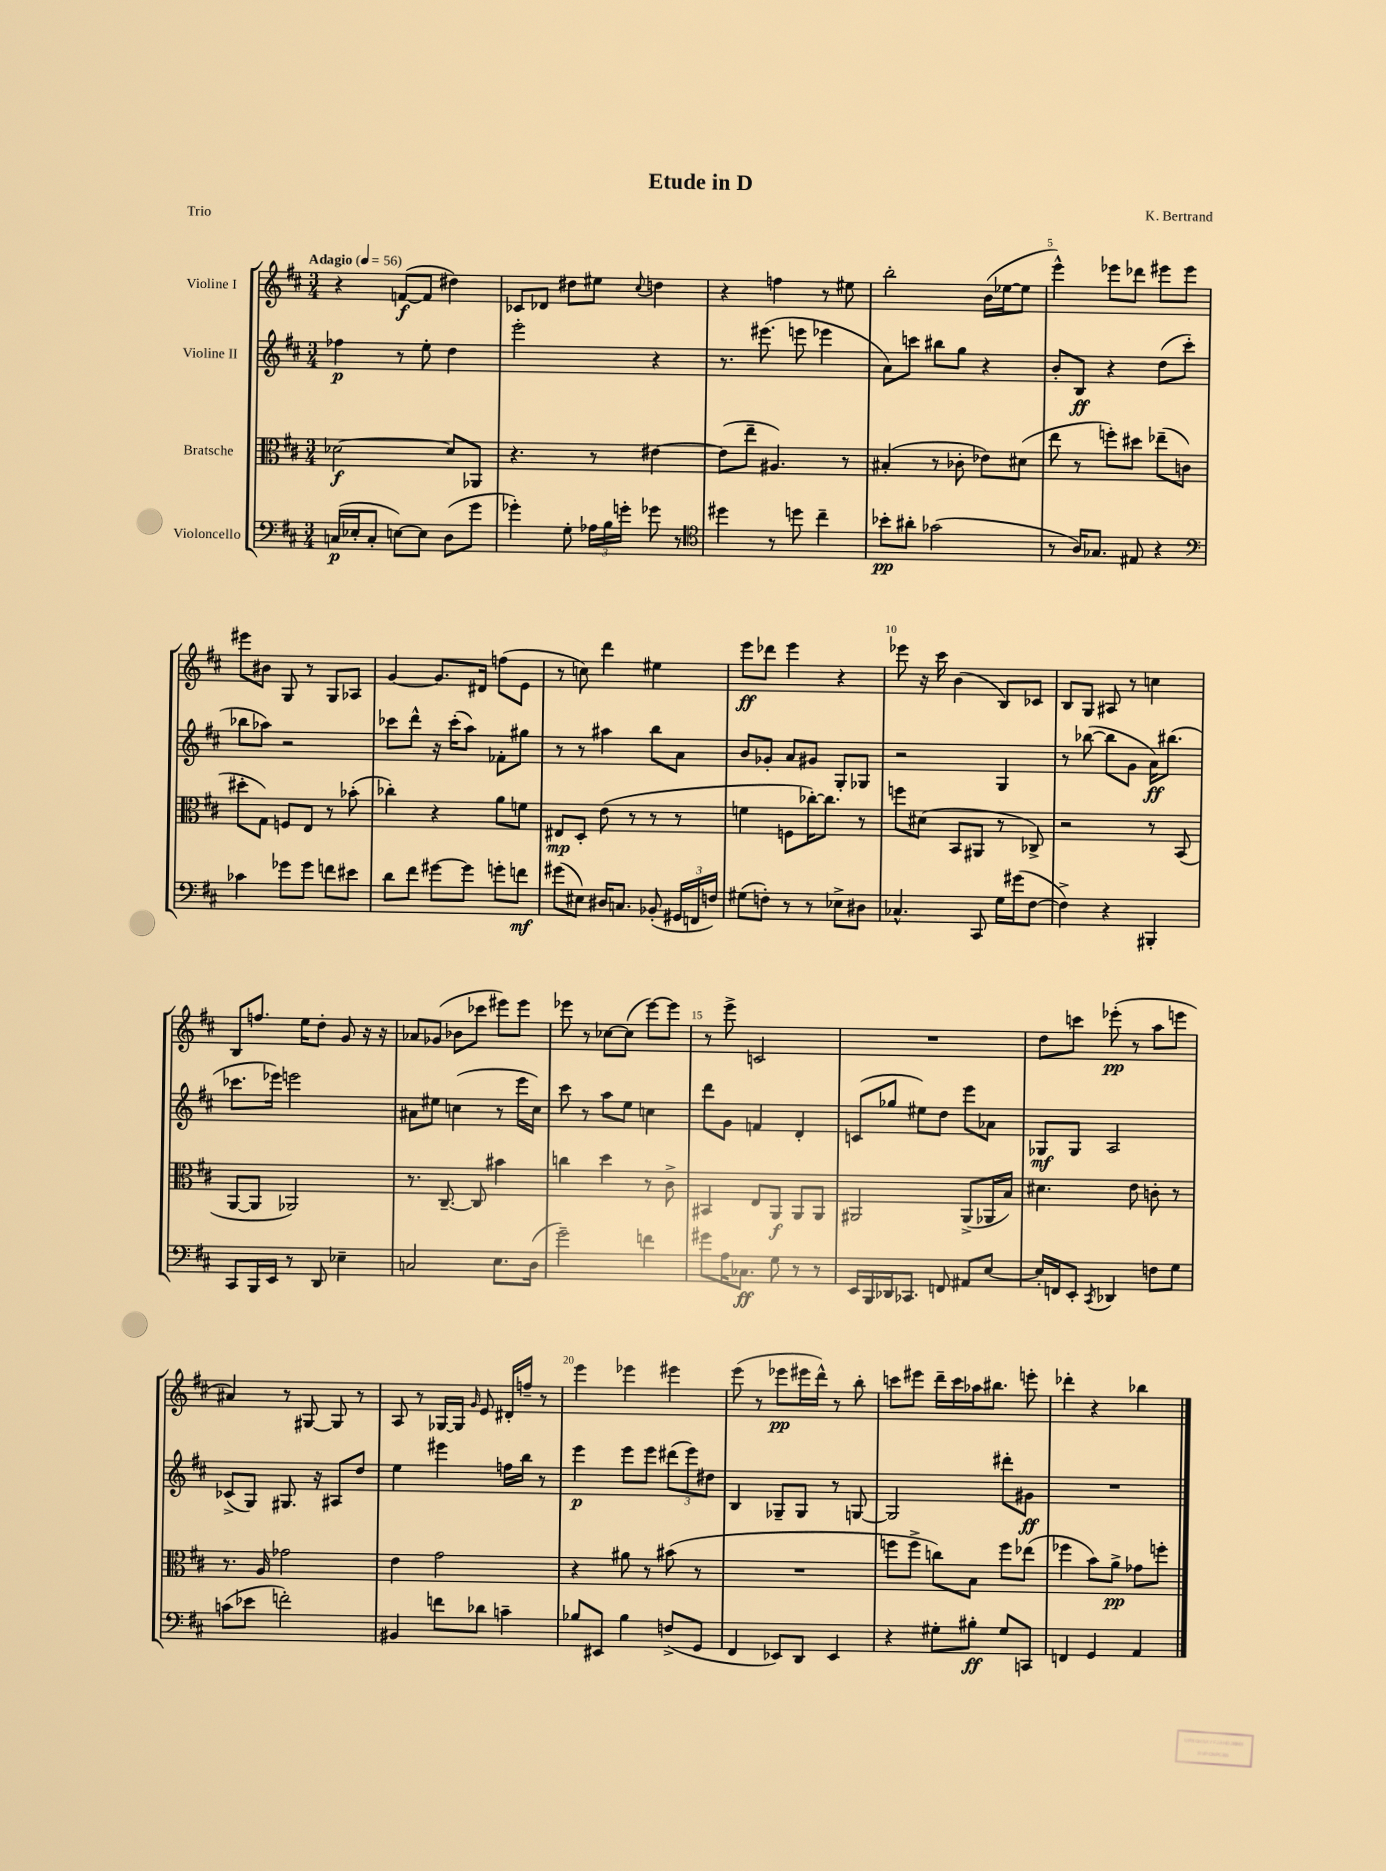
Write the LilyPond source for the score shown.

\header { title = "Etude in D" composer = "K. Bertrand" piece = "Trio" }
<<
\new StaffGroup <<
\new Staff = "s0" \with { instrumentName = "Violine I" } {
    \clef treble \key d \major \numericTimeSignature \time 3/4 \tempo "Adagio" 4 = 56
    \autoBeamOff r4 f'8[~\f( f'8] dis''4) |
    ces'8[ des'8] dis''8[ eis''8] \appoggiatura { cis''8 } d''4 |
    r4 f''4 r8 eis''8 |
    b''2-. b'16[( ees''16~ ees''8] |
    e'''4-^) ees'''8[ des'''8] eis'''8[ eis'''8] |
    eis'''8[ bis'8] g8 r8 g8[ aes8] |
    g'4~ g'8.[ dis'16] f''8[( e'8] |
    r8 c''8) d'''4 eis''4 |
    e'''8[\ff des'''8] e'''4 r4 |
    ees'''8 r16 cis'''16 b'4( b8[) ces'8] |
    b8[ g8] ais8 r8 c''4 |
    b8[ f''8.] e''16[ d''8]-. g'8 r16 r16 |
    aes'8[ ges'8]( bes'8[ ces'''8] eis'''8[) eis'''8] |
    ees'''8 r8 ces''8[~ ces''8]( ees'''8[~) ees'''8] |
    r8 e'''8-> c'2 |
    R2. |
    d''8[ c'''8] ees'''8-.\pp( r8 a''8[ e'''8] |
    ais'4) r8 gis8~ gis8 r8 |
    a8 r8 ges16[~ ges16] \grace { g'16 } e'8 dis'16[-. f''16]-- r8 |
    e'''4 ees'''4 eis'''4 |
    e'''8( r8 ees'''8[\pp eis'''16 d'''16]-^) r8 b''8-. |
    c'''8[ eis'''8] d'''16[-- c'''16 aes''16 bis''8.] e'''8-. |
    des'''4-. r4 bes''4 \bar "|." |
}
\new Staff = "s1" \with { instrumentName = "Violine II" } {
    \clef treble \key d \major \numericTimeSignature \time 3/4
    \autoBeamOff fes''4\p r8 e''8-. d''4 |
    e'''2-. r4 |
    r8. eis'''8.( e'''8 ees'''4 |
    a'8[) c'''8] bis''8[ g''8] r4 |
    b'8[-. b8]\ff r4 d''8[( cis'''8]-. |
    bes''8[ aes''8]) r2 |
    ces'''8[ d'''8]-^ r16 ces'''16[-.( a''8]) fes'8[-. gis''8] |
    r8 r8 ais''4 b''8[ a'8] |
    b'8[ ges'8]-. a'8[ gis'8] g8[-. ges8] |
    r2 g4 |
    r8 bes''8~( bes''8[ g'8] a'16[\ff) bis''8.]( |
    ces'''8.[ ees'''16]) e'''2 |
    ais'8[ eis''8] c''4( r8 e'''16[ c''16]) |
    cis'''8 r8 a''8[ e''8] c''4 |
    d'''8[ g'8] f'4 d'4-. |
    c'8[( ges''8] eis''8[) d''8] e'''8[ aes'8] |
    ges8[\mf ges8] a2 |
    ces'8[->( g8]) gis8. r16 ais8[ d''8] |
    e''4 eis'''4 f''16[ b''16] r8 |
    e'''4\p e'''8[ e'''8] \tuplet 3/2 { dis'''8[( e'''8) dis''8] } |
    b4 ges8[-- ges8] r8 g8~ |
    g2 dis'''8[-. gis'8]\ff |
    R2. \bar "|." |
}
\new Staff = "s2" \with { instrumentName = "Bratsche" } {
    \clef alto \key d \major \numericTimeSignature \time 3/4
    \autoBeamOff des'2~\f des'8[ aes,8] |
    r4. r8 eis'4~ |
    eis'8[( e''8]-- ais4.) r8 |
    bis4-.( r8 ces'8-. ees'8[) dis'8]( |
    e''8 r8 f''8[-.) dis''8] ees''8[--( c'8] |
    dis''8[-. g8]) f8[ e8] r8 bes'8-.( |
    ces''4-.) r4 a'8[ f'8] |
    eis8[\mp d8]-. e'8( r8 r8 r8 |
    f'4 f8[ ces''16~-.) ces''8.] r8 |
    f''8[ dis'8]( b,8[ ais,8] r8 ces8->) |
    r2 r8 b,8( |
    a,8[~ a,8] aes,2) |
    r8. cis8.~-- cis8 bis'4 |
    c''4 d''4 r8 cis'8-> |
    bis,4 e8[ a,8]\f a,8[ a,8] |
    ais,2 ais,8[->( aes,16 b16]) |
    dis'4. e'8 c'8-. r8 |
    r8. a16 ges'2 |
    e'4 g'2 |
    r4 ais'8 r8 bis'8( r8 |
    R2. |
    f''8[ f''8]-> c''8[) b8] f''8[ ees''8]( |
    fes''4 b'8[) a'8]->\pp ges'8[ f''8]-. \bar "|." |
}
\new Staff = "s3" \with { instrumentName = "Violoncello" } {
    \clef bass \key d \major \numericTimeSignature \time 3/4
    \autoBeamOff c16[\p( ees16-. c8]-. e8[~) e8] d8[( g'8] |
    ges'4-.) g8-. \tuplet 3/2 { aes16[ b16 g'16]-. } ges'8 r8 |
    \clef tenor dis''4 r8 d''8 cis''4-- |
    bes'8[-.\pp ais'8]-. ges'2( |
    r8 a16[) ges8.] eis8 r4 |
    \clef bass ces'4 ges'8[ ges'8] f'8[ eis'8] |
    d'8[ fis'8] gis'8[~ gis'8] g'8[-. f'8]\mf |
    gis'8[( eis8]) dis16[ c8.] bes,8-.( \tuplet 3/2 { gis,16[ f,16 f16]) } |
    gis8[( f8]-.) r8 r8 ees8[-> dis8] |
    ces4.-^ cis,8 g16[ gis'16( fis8]~ |
    fis4->) r4 bis,,4-. |
    cis,8[ b,,16 e,16] r8 d,8 ees4-- |
    c2 e8.[ d16]( |
    g'2--) f'4 |
    gis'8[ a16 ces8.]\ff g8 r8 r8 |
    e,16[ b,,16 des,16 ces,8.] f,8 ais,8[ e8]~ |
    e16[-. f,16 e,8]-. \acciaccatura { cis,8 } des,4 f8[ g8] |
    c'8[( ees'8] f'2-.) |
    bis,4 f'8[ des'8] c'4-- |
    bes8[ eis,8] bes4 f8[->( g,8] |
    fis,4 ees,8[) d,8] ees,4 |
    r4 gis8[-. bis8]-.\ff gis8[ c,8] |
    f,4 g,4 a,4 \bar "|." |
}
>>
>>
\layout { \context { \Score \override BarNumber.break-visibility = ##(#f #t #t) barNumberVisibility = #(every-nth-bar-number-visible 5) } }
